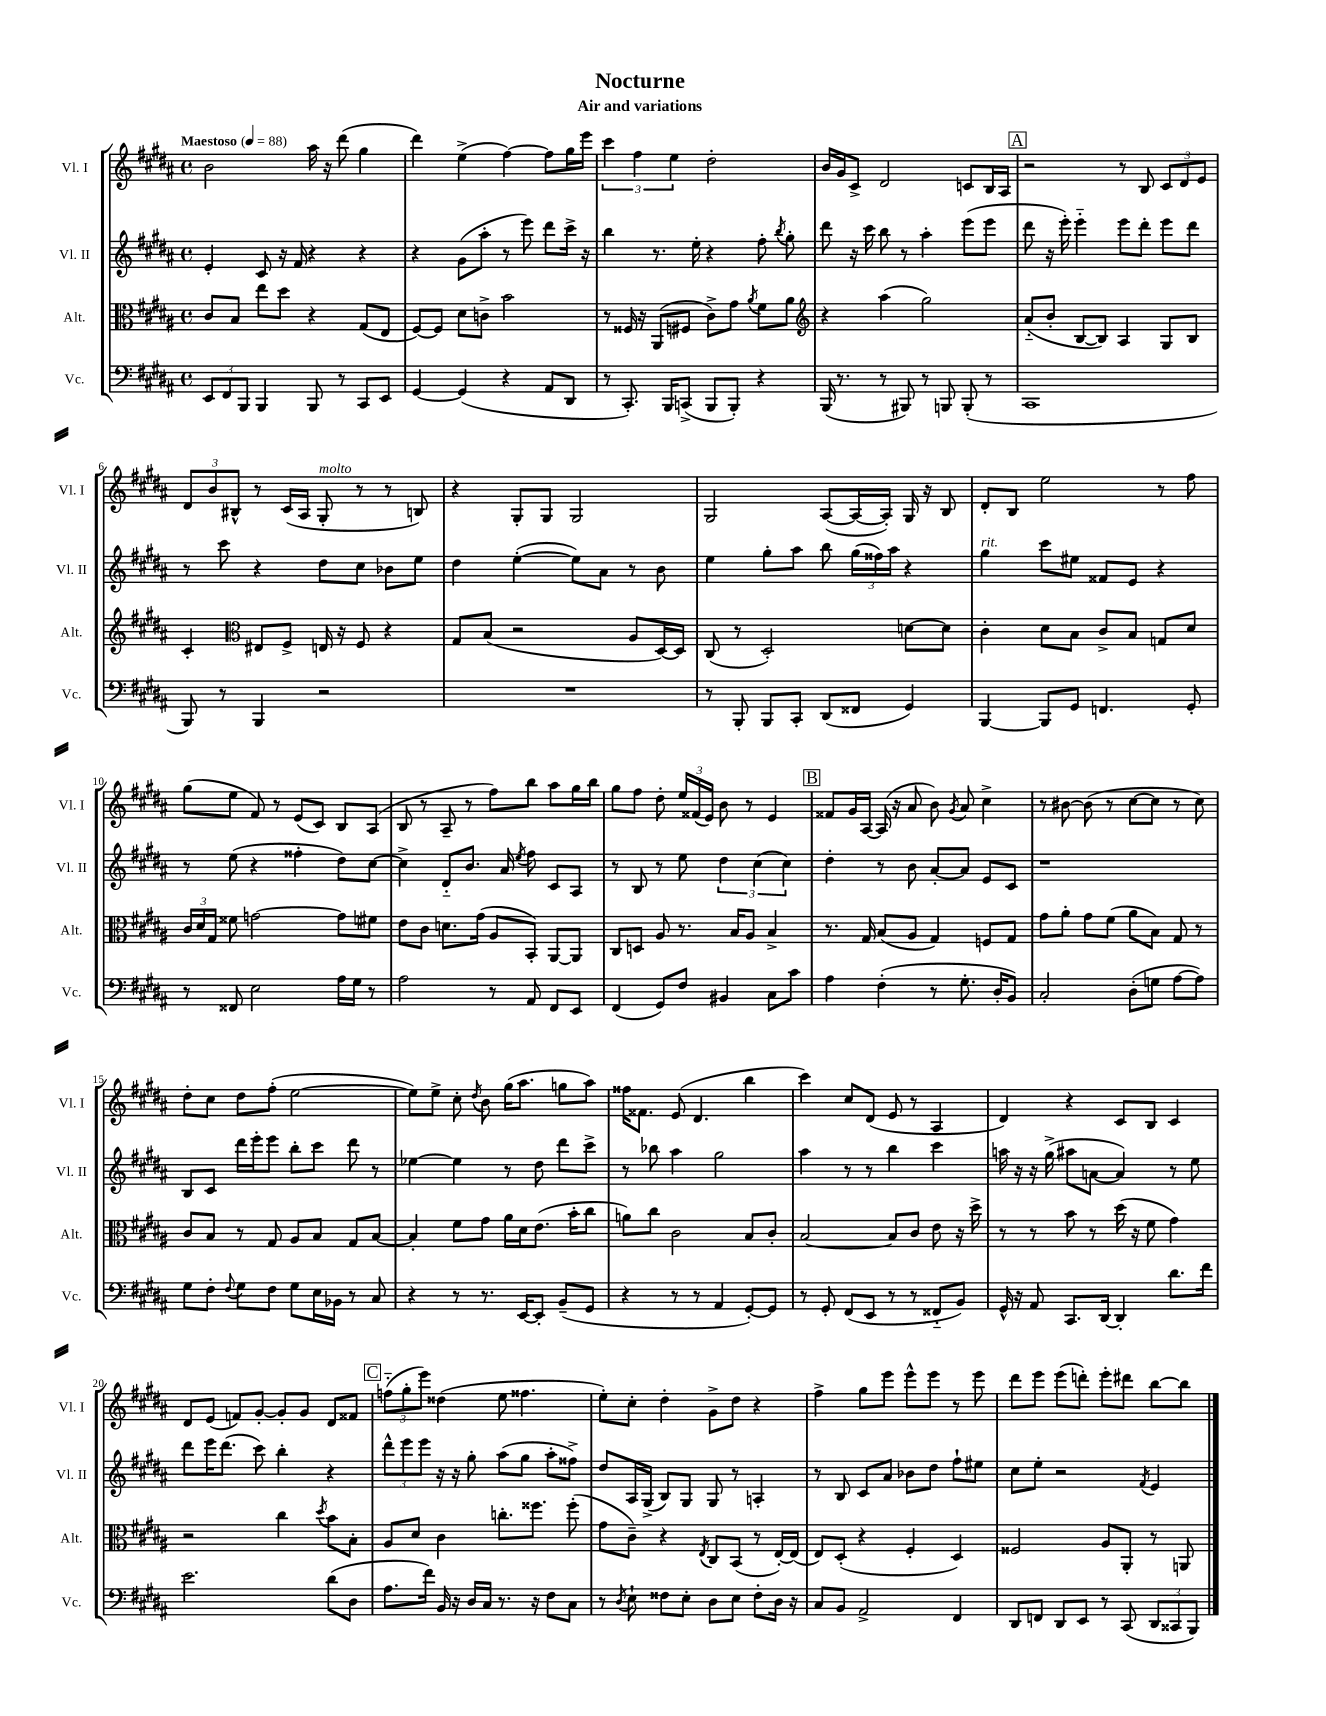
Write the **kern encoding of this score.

**kern	**kern	**kern	**kern
*staff4	*staff3	*staff2	*staff1
*clefF4	*clefC3	*clefG2	*clefG2
*k[f#c#g#d#a#]	*k[f#c#g#d#a#]	*k[f#c#g#d#a#]	*k[f#c#g#d#a#]
*M4/4	*M4/4	*M4/4	*M4/4
*met(c)	*met(c)	*met(c)	*met(c)
*MM88	*MM88	*MM88	*MM88
12EE	8c#	4e'	2b
12FF#	.	.	.
.	8B	.	.
12BBB	.	.	.
4BBB	8ee	8c#	.
.	8dd#	16r	.
.	.	16f#	.
8BBB	4r	4r	16aa#
.	.	.	16r
8r	.	.	(8ddd#
8CC#	(8G#	4r	4gg#
8EE	8E	.	.
=	=	=	=
[4GG#	[8F#)	4r	4ddd#)
.	8F#]	.	.
(4GG#]	8d#	(8g#	(4ee^
.	8c^	8aa#'	.
4r	2b	8r	[4ff#)
.	.	8eee)	.
8AA#	.	8ddd#	8ff#]
8DD#	.	16ccc#^	16gg#
.	.	16r	16eee
=	=	=	=
8r	8r	4bb	6ccc#
8.CC#')	16F##	.	.
.	.	.	6ff#
.	16r	.	.
.	(8AA#	8.r	.
16BBB	.	.	.
.	.	.	6ee
(8CC^	8F#	.	.
.	.	16ee'	.
8BBB	8c#^)	4r	2dd#'
8BBB')	8g#	.	.
.	8qa#	.	.
4r	8f#	8ff#'	.
.	.	8qbb	.
.	8a#	8gg#'	.
=	=	=	=
*	*clefG2	*	*
(16BBB	4r	8ddd#	16b
8.r	.	.	16g#
.	.	16r	8c#^
.	.	16ccc#	.
8r	(4aa#	8bb	2d#
8BBB#)	.	8r	.
8r	2gg#)	4aa#'	.
8BBB	.	.	.
(8BBB'	.	(8eee	8c
8r	.	8eee	16B
.	.	.	16A#
=	=	=	=
1CC#	(8a#'~	8ddd#	2r
.	8b'	16r	.
.	.	16eee')	.
.	[8B	4eee'~	.
.	8B])	.	.
.	4A#	8eee	8r
.	.	8ddd#'	8B
.	8G#	8eee	12c#
.	.	.	12d#
.	8B	8ddd#	.
.	.	.	12e
=	=	=	=
8BBB)	4c#'	8r	12d#
.	.	.	12b
8r	.	8ccc#	.
.	.	.	12B#^^
*	*clefC3	*	*
4BBB	8E#	4r	8r
.	8F#^	.	(16c#
.	.	.	16A#
2r	16E	8dd#	8G#'
.	16r	.	.
.	8F#	8cc#	8r
.	4r	8b-	8r
.	.	8ee	8B)
=	=	=	=
1r	8G#	4dd#	4r
.	(8B	.	.
.	2r	([4ee'	8G#'
.	.	.	8G#
.	.	8ee])	2G#
.	.	8a#	.
.	8A#	8r	.
.	[16D#)	8b	.
.	16D#]	.	.
=	=	=	=
8r	(8C#	4ee	2G#
8BBB'	8r	.	.
8BBB	2D#')	8gg#'	.
8CC#'	.	8aa#	.
(8DD#	.	8bb	([8A#
8FF##	.	(24gg#	16A#_
.	.	24ff##)	.
.	.	.	16A#'])
.	.	24aa#	.
4GG#)	[8d	4r	16G#
.	.	.	16r
.	8d]	.	8B
=	=	=	=
[4BBB	4c#'	4gg#	8d#'
.	.	.	8B
8BBB]	8d#	8ccc#	2ee
8GG#	8B	8ee#	.
4.FF	8c#^	8f##	.
.	8B	8e	.
.	8G	4r	8r
8GG#'	8d#	.	8ff#
=	=	=	=
8r	24c#	8r	(8gg#
.	24d#	.	.
.	24G#	.	.
8FF##	8f##	(8ee	8ee
2E	[2g	4r	8f#)
.	.	.	8r
.	.	4ff##'	(8e
.	.	.	8c#)
16A#	8g]	8dd#)	8B
16G#	.	.	.
8r	8f#	[8cc#	(8A#
=	=	=	=
2A#	8e	4cc#^]	8B
.	8c#	.	8r
.	8.d	8d#'~	8A#~
.	.	8.b	8r
.	(16g#	.	.
8r	8A#	.	8ff#)
.	.	16a#	.
.	.	8qee	.
8AA#	8BB')	8ff#	8bb
8FF#	[8AA#	8c#	8aa#
8EE	8AA#]	8A#	16gg#
.	.	.	16bb
=	=	=	=
(4FF#	8C#	8r	8gg#
.	8D	8B	8ff#
8GG#)	8A#	8r	8dd#'
8F#	8.r	8ee	24ee
.	.	.	(24f##
.	.	.	24e)
4BB#	.	6dd#	8b
.	16B	.	.
.	8A#	.	8r
.	.	(6cc#	.
8C#	4B^	.	4e
.	.	6cc#)	.
8c#	.	.	.
=	=	=	=
4A#	8.r	4dd#'	8f##
.	.	.	16g#
.	16G#	.	[16A#
(4F#'	(8B	8r	(16A#]
.	.	.	16r
.	8A#	8b	8a#
8r	4G#)	[8a#'	8b)
.	.	.	8qg#
8.G#'	.	8a#]	8a#
.	8F	8e	4cc#^
16D#'	.	.	.
8BB)	8G#	8c#	.
=	=	=	=
2C#'	8g#	1r	8r
.	8a#'	.	[8b#
.	8g#	.	(8b#]
.	(8f#	.	8r
(8D#'	8a#	.	[8cc#
8G	8B)	.	8cc#]
[8A#	8G#	.	8r
8A#])	8r	.	8cc#)
=	=	=	=
8G#	8c#	8B	8dd#'
8F#'	8B	8c#	8cc#
8qqF#	.	.	.
8G#	8r	16ddd#	8dd#
.	.	16eee'	.
8F#	8G#	8eee	(8ff#'
8G#	8A#	8bb'	[2ee
16E	8B	8ccc#	.
16BB-	.	.	.
8r	8G#	8ddd#	.
8C#	[8B	8r	.
=	=	=	=
4r	4B']	[4ee-	8ee])
.	.	.	8ee^
8r	8f#	4ee-]	8cc#'
.	.	.	8qdd#
8.r	8g#	.	8b
.	16a#	8r	(16gg#
[16EE	16d#	.	8.aa#
8EE']	(8.e	8dd#	.
(8BB~	.	8ddd#	8gg
.	16b'	.	.
8GG#	8cc#	8ccc#^	8aa#)
=	=	=	=
4r	8a)	8r	16ff##
.	.	.	8.f##
.	8cc#	8bb-	.
8r	2c#	4aa#	(8e
8r	.	.	4.d#
4AA#	.	2gg#	.
[8GG#')	8B	.	4bb
8GG#]	8c#'	.	.
=	=	=	=
8r	[2B	4aa#	4ccc#)
8GG#'	.	.	.
(8FF#	.	8r	8cc#
8EE	.	8r	(8d#
8r	8B]	4bb	8e
8r	8c#	.	8r
8FF##'~	8e	4ccc#	4A#
8BB)	16r	.	.
.	16dd#^	.	.
=	=	=	=
16GG#^^	8r	16aa	4d#)
16r	.	16r	.
8AA#	8r	16r	.
.	.	(16gg#^	.
8.CC#	8b	8aa#	4r
.	8r	[8a	.
[16DD#	.	.	.
4DD#']	(16dd#	4a])	8c#
.	16r	.	.
.	8f#	.	8B
8.d#	4g#)	8r	4c#
.	.	8ee	.
16f#	.	.	.
=	=	=	=
2.e	2r	8ddd#	8d#
.	.	16eee	(8e
.	.	(8.ddd#	.
.	.	.	8f)
.	.	8ccc#)	[8g#'
.	4cc#	4bb'	8g#']
.	.	.	8g#
.	8qdd#	.	.
(8d#	8b	4r	8d#
8D#	8B'	.	8f##
=	=	=	=
8.A#	8A#	12ddd#^^	(12ff'~
.	.	12eee	12gg#'
.	8d#	.	.
.	.	12eee	12eee)
16f#)	.	.	.
16BB	4c#	16r	(4dd##
16r	.	16r	.
16D#	.	8gg#'	.
16C#	.	.	.
8.r	8.cc'	(8aa#	8ee
.	.	8gg#	4.ff##
16r	8.ff##	.	.
8F#	.	8aa#'	.
8C#	(8ff##'	8ff##^)	.
=	=	=	=
8r	8g#	8dd#	8ee')
8qD#	.	.	.
8E`	8c#~)	16A#	8cc#'
.	.	(16G#^	.
8F##	4r	8B)	4dd#'
8E'	.	8G#	.
.	8qE	.	.
8D#	8C#	8G#	8g#^
8E	(8BB	8r	8dd#
8F##'	8r	4A'	4r
16D#	[16E')	.	.
16r	(16E]	.	.
=	=	=	=
8C#	8E)	8r	4ff#^
8BB	(8D#'	8B	.
2AA#^	4r	8c#	8gg#
.	.	8a#	8eee
.	4F#'	8b-	8eee^^
.	.	8dd#	8eee
4FF#	4D#)	8ff#`	8r
.	.	8ee#	8eee
=	=	=	=
8DD#	2F##	8cc#	8ddd#
8FF	.	8ee'	8eee
8DD#	.	2r	(8eee
8EE	.	.	8ddd')
8r	8A#	.	8eee'
(8CC#	8AA#'	.	8ddd#
.	.	8qf#	.
12DD#	8r	4e	[8bb
12CC##	.	.	.
.	8AA	.	8bb]
12BBB)	.	.	.
==	==	==	==
*-	*-	*-	*-
